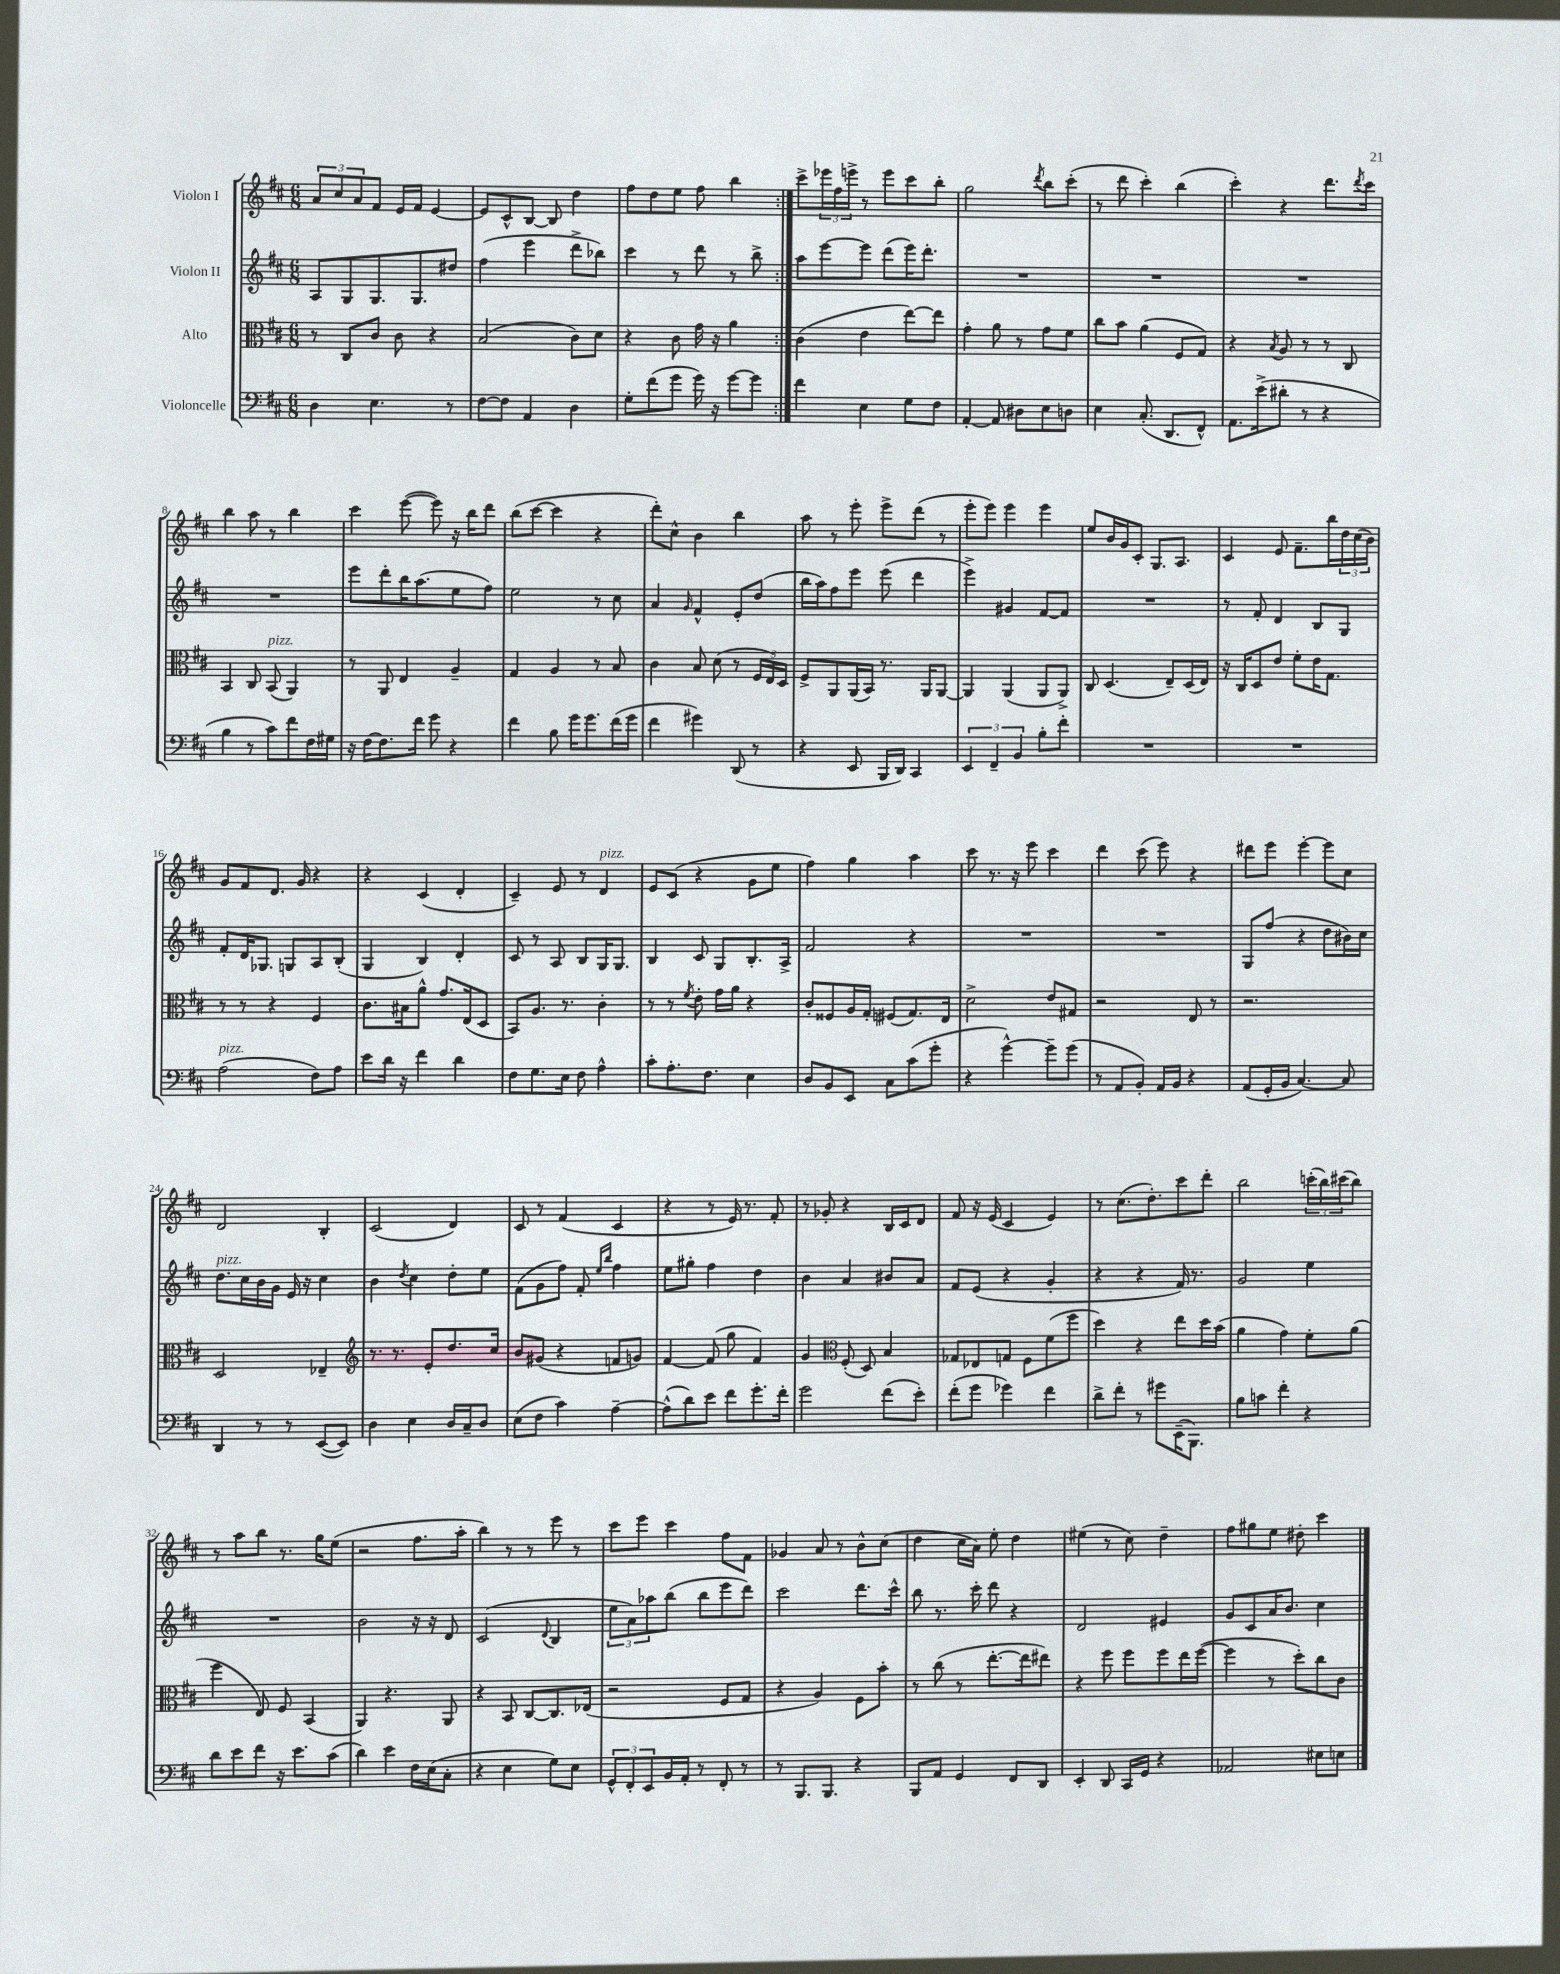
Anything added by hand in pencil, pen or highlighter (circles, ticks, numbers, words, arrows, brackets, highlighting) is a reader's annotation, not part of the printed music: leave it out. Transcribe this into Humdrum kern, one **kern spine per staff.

**kern	**kern	**kern	**kern
*part4	*part3	*part2	*part1
*staff4	*staff3	*staff2	*staff1
*I"Violoncelle	*I"Alto	*I"Violon II	*I"Violon I
*clefF4	*clefC3	*clefG2	*clefG2
*k[f#c#]	*k[f#c#]	*k[f#c#]	*k[f#c#]
*M6/8	*M6/8	*M6/8	*M6/8
=1	=1	=1	=1
4D\	8r	8A/L	12a/L
.	.	.	12cc#/
.	8C#/L	8G/	.
.	.	.	12a/
4.E\	8c#/J	8.G/	8f#/J
.	8c#\	.	16e/LL
.	.	8.G/	16f#/JJ
.	4r	.	[4e/
8r	.	8dd#X/J	.
=2	=2	=2	=2
[8F#\L	(2B/	(4ff#\	8e/L]
8F#\J]	.	.	8c#^^/
4AA/	.	4eee\	[8B/J
.	.	.	8B/]
4D\	8c#\L)	8ddd^\L	4dd\
.	8d\J	8bb-X\J)	.
=3	=3	=3	=3
8G'\L	4r	4ccc#\	8ff#\L
(8f#\	.	.	8dd\
8g\J	8c#\	8r	8ee\J
16g\)	16g\	8ddd\	8ff#\
16r	16r	.	.
[8g\L	4a\	8r	4bb\
8g\J]	.	8bb^\	.
=4:|!	=4:|!	=4:|!	=4:|!
4f#\	(4c#\	8aa\L	8ccc#^\L
.	.	[8eee\	24eee-X\L
.	.	.	24ff#\
.	.	.	24eeen^\JJ
4E\	4e\	8eee\J]	8r
.	.	(8ddd\L	8eee\L
8G\L	[8ee\L)	16eee\K)	8ccc#\
.	.	8.ddd'\J	.
8F#\J	8ee\J]	.	8bb'\J
=5	=5	=5	=5
[4AA'/	4g'\	2.r	2gg\
8AA/]	8a\	.	.
8D#X\L	8r	.	.
.	.	.	8qddd/
8E\	8g\L	.	8bb\L
8Dn\J	8f#\J	.	(8ccc#'\J
=6	=6	=6	=6
4E\	8cc#\L	2.r	8r
.	8b\J	.	8ddd\
(8.C#'/	(4a\	.	4ccc#'\)
8.DD/L	.	.	.
.	8F#/L	.	(4bb\
8FF#^^/J)	8G/J)	.	.
=7	=7	=7	=7
8.AA\L	4r	2.r	4ccc#'\)
(16e^\k	.	.	.
.	8qB/	.	.
8d#X'\J	8A/	.	4r
8r	8r	.	.
4r	8r	.	8.ddd\L
.	8C#/	.	.
.	.	.	8qddd/
.	.	.	16ccc#\Jk
!!LO:LB:g=z
=8	=8	=8	=8
4B\	4BB/	2.r	4bb\
8r	8C#/	.	8aa\
!	!LO:TX:a:i:t=pizz.	!	!
8c#\L)	(8BB/	.	8r
8f#\	4AA/)	.	4bb\
16F#\L	.	.	.
16G#X\JJ	.	.	.
=9	=9	=9	=9
16r	8r	8eee\L	4ccc#\
[16F#\KL	.	.	.
8.F#\]	8AA/	8ddd'\	.
.	4E/	16bb\K	([8eee\
16f#\Jk	.	(8.aa\	.
8g\	.	.	8eee\])
4r	4A~/	8ee\	16r
.	.	.	16bb\KL
.	.	8ff#\J)	8ddd\J
=10	=10	=10	=10
4f#\	4G/	2ee\	(8bb\L
.	.	.	[8ccc#\J
8B\	4A/	.	4ccc#\]
16g\KL	.	.	.
8.g\	.	.	.
.	8r	8r	4r
(16f#\L	8B/	8cc#\	.
16g\JJ	.	.	.
=11	=11	=11	=11
4f#\	4c#\	4a/	8ddd'\L)
.	.	.	8cc#^^\J
.	.	16qqg/	.
4g#X\)	8B/	4f#^^/	4b\
.	(8d\	.	.
(8DD/	8r	8e'/L	4bb\
8r	24F#/LL	(8dd/J	.
.	24E/)	.	.
.	24D/JJ	.	.
=12	=12	=12	=12
4r	8F#^/L	16bb\LL	8aa\
.	.	16aa\J)	.
.	8AA/	8ff#\	8r
8EE/	(16AA/L	8eee\J	8eee'\
.	16BB/JJ)	.	.
16BBB/LL	8.r	(8eee\	8eee^\L
16DD/JJ)	.	.	.
4CC#/	.	4ddd\	(8ddd\J
.	16AA/KL	.	.
.	[8AA/J	.	8r
=13	=13	=13	=13
6EE/	4AA/]	4eee^\)	8eee'\L
.	.	.	8eee\J)
6FF#~/	.	.	.
.	(4AA/	4g#X/	4eee\
6BB/	.	.	.
8B'\L	8AA/L	[8f#/L	4eee\
8f#'\J	8AA^/J)	8f#/J]	.
=14	=14	=14	=14
2.r	8C#/	2.r	8ee/L
.	(4.D/	.	16b/L
.	.	.	16g/J
.	.	.	8c#'/J
.	.	.	8.G/L
.	8E~/L)	.	.
.	.	.	8.A/J
.	(16D/L	.	.
.	16E/JJ)	.	.
=15	=15	=15	=15
2.r	16r	8r	4c#/
.	16C#/KL	.	.
.	8D/	8f#'/	.
.	8e/J	4d/	8e/
.	8f#'\L	.	8.f#~\L
.	16e\K	8B/L	.
.	8.G\J	.	16bb\L
.	.	8G/J	24dd\
.	.	.	(24cc#\
.	.	.	24b\JJ)
!!LO:LB:g=z
=16	=16	=16	=16
!LO:TX:a:i:t=pizz.	!	!	!
(2A\	8r	8f#'/L	8g/L
.	8r	16d/K	8f#/
.	.	8.G-X/J	.
.	4r	.	8.d/J
.	.	8Gn/L	.
.	.	.	16g/
8F#\L)	4F#/	8A/	4r
8A\J	.	(8B'/J	.
=17	=17	=17	=17
8e\L	8.c#\L	4G/	4r
16d\Jk	.	.	.
16r	16B#X\k	.	.
4f#\	8a^^\J	4B/)	(4c#/
.	8.g/L	.	.
4d\	.	4d'/	4d'/
.	(16E/k	.	.
.	8D/J	.	.
=18	=18	=18	=18
8F#\L	8BB/L)	8c#/	4c#~/)
8.G\	8.A/J	8r	.
.	.	8A/	8e/
16E\Jk	8.r	.	.
8F#\	.	8B/L	8r
!	!	!	!LO:TX:a:i:t=pizz.
4A^^\	4c#'\	16G/K	4d/
.	.	8.G/J	.
=19	=19	=19	=19
8c#'\L	8r	4B/	8e/L
8.A'\	8r	.	(8c#/J
.	8qf#/	.	.
.	8e'\	8c#/	4r
8.F#\J	.	.	.
.	16g\LL	8G/L	.
.	16a\JJ	.	.
4E\	4r	8.B'/	8g\L
.	.	.	8ee\J
.	.	16A^/Jk	.
=20	=20	=20	=20
8D/L	8c#'/L	2f#/	4ff#\)
8BB/	8F##X/	.	.
8EE/J	16A/L	.	4gg\
.	16G'/JJ	.	.
8C#\L	(8F#X/L	.	.
(8c#\	8.G/)	4r	4aa\
8g'\J	.	.	.
.	16E/Jk	.	.
=21	=21	=21	=21
4r	2d^\	2.r	8ccc#\
.	.	.	8.r
[4g^^\)	.	.	.
.	.	.	16r
.	.	.	8eee\
8g~\L]	8e/L	.	4ccc#\
(8g\J	8G#X/J	.	.
=22	=22	=22	=22
8r	2r	2.r	4ddd\
8AA/L	.	.	.
8BB'/J)	.	.	(8ccc#\
16AA/LL	.	.	8eee\)
16BB/JJ	.	.	.
4r	8E/	.	4r
.	8r	.	.
=23	=23	=23	=23
(8AA/L	2.r	8G/L	8ddd#X\L
16GG'/L	.	(8ff#/J	8eee\J
16BB/JJ	.	.	.
[4.C#/)	.	4r	[4eee'\
.	.	8dd\L	8eee\L]
8C#/]	.	16b#X\L)	8cc#\J
.	.	16cc#\JJ	.
!!LO:LB:g=z
=24	=24	=24	=24
!	!	!LO:TX:a:i:t=pizz.	!
4DD/	2D/	8.dd\L	2d/
.	.	16cc#\L	.
8r	.	16b\	.
.	.	16g\JJ	.
8r	.	16e/	.
.	.	16r	.
([8EE/L	4E-X~/	4cc#\	4B'/
8EE/J])	.	.	.
=25	=25	=25	=25
*	*clefG2	*	*
4D\	8.r	4b\	(2c#/
.	8.r	.	.
.	.	8qdd/	.
4E\	.	4cc#\	.
.	8e'/L	.	.
16D/LL	8.dd/	8dd'\L	4d/)
16C#~/J	.	.	.
8D/J	.	8ee\J	.
.	16cc#/Jk	.	.
=26	=26	=26	=26
(8E\L	8b/L	(8f#\L	8c#/
8F#\J	(8g#X/J	8g\	8r
4c#\)	4r	8ff#\J)	(4f#/
.	.	8f#'/	.
.	.	16qqee/LL	.
.	.	16qqbb/JJ	.
[4A~\	8fn/L	4ff#\	4c#/
.	8gn/J)	.	.
=27	=27	=27	=27
(8A^^\L]	[4f#/	8ee\L	4r
8d\)	.	8gg#X'\J	.
8e\J	(8f#/]	4ff#\	8r
8f#\L	8gg\	.	16e/)
.	.	.	8.r
8.g'\	4f#/)	4dd\	.
.	.	.	8f#'/
16f#'\Jk	.	.	.
=28	=28	=28	=28
2g\	4g/	4b\	8r
.	.	.	8g-X'/
*	*clefC3	*	*
.	(8F#'/	4a/	4r
.	8D/)	.	.
(8f#\L	4B/	8b#X/L	16B/LL
.	.	.	16c#/J
8e'\J)	.	8a/J	8d/J
=29	=29	=29	=29
(8f#'\L	8G-X/L	8f#/L	8f#/
8g\J	8E-X/	(8e/J	16r
.	.	.	(16e/
4g-X\)	8Gn/J	4r	4c#/
.	8F#\L	.	.
4f#\	(8f#\	4g'/	4e/)
.	8ff#\J	.	.
=30	=30	=30	=30
8d^\L	4dd\)	4r	8r
8f#'\J	.	.	(8.cc#\L
8r	4r	4r	.
.	.	.	8.dd'\)
8g#X\L	.	.	.
(16EE~\K	8ee\L	16f#/)	8ccc#\
8.BBB\J)	.	8.r	.
.	16dd\L	.	8ddd'\J
.	(16b\JJ	.	.
=31	=31	=31	=31
8B\L	4a\	2g/	2bb\
8cn\J	.	.	.
4f#'\	4g\)	.	.
4r	8f#'\L	4ee\	(24cccn'\LL
.	.	.	24bb\)
.	.	.	(24ccc#X\J
.	(8a\J	.	8bb\J)
!!LO:LB:g=z
=32	=32	=32	=32
8d\L	4ff#\	2.r	8r
8e\	.	.	8aa\L
8f#\J	8E/)	.	8bb\J
16r	8F#/	.	8.r
8.e\L	.	.	.
.	(4BB/	.	.
.	.	.	16gg\KL
(8c#\J	.	.	(8ee\J
=33	=33	=33	=33
4d\)	4AA/)	2b\	2r
4e\	4.r	.	.
16F#\LL	.	16r	8.ff#\L
(16E\J	.	16r	.
8C#'\J	8AA/	8d/	.
.	.	.	16aa'\Jk
=34	=34	=34	=34
4r	4r	(2c#/	4bb\)
4E\	8BB/	.	8r
.	[8C#/L	.	8r
.	.	8qqd/	.
8G\L)	8.C#/]	4B/	8eee\
8E\J	.	.	8r
.	(16E-X/Jk	.	.
=35	=35	=35	=35
12GG^^/L	2r	12ee\L	8ccc#\L
12FF#'/	.	12a\)	.
.	.	.	8eee\J
12EE/	.	12aa-X\	.
16BB/L	.	(8bb\J	4ccc#\
16AA'/JJ	.	.	.
8r	.	8bb\L	.
8FF#'/	8F#/L	8eee\	8ff#\L
8r	8G/J	8ddd\J)	8f#\J
=36	=36	=36	=36
8r	4r	2ccc#\	4g-X/
8.BBB/L	.	.	.
.	4A/)	.	8a/
8.BBB/J	.	.	.
.	.	.	8r
4r	8F#\L	8.ddd\L	8b^^\L
.	8b'\J	.	(8cc#\J
.	.	16ccc#^^\Jk	.
=37	=37	=37	=37
8BBB/L	8r	8bb\	4dd\
8AA/J	(8cc#\	8.r	.
4GG/	8r	.	16cc#\LL
.	.	16ccc#'\	16a\JJ)
.	[8.ee'\L	8ddd\	8ee'\
8FF#/L	.	4r	4dd\
.	16ee\k]	.	.
8DD/J	8ee#X\J)	.	.
=38	=38	=38	=38
4EE'/	4r	2d/	(4ee#X\
8DD/	8ff#\	.	8r
16CC#/LL	8ff#\L	.	8cc#\)
16GG/JJ	.	.	.
4r	8ff#\	4e#X/	4dd~\
.	16ee\L	.	.
.	([16ff#\JJ	.	.
=39	=39	=39	=39
2AA-X/	4ff#\]	8g/L	8ff#\L
.	.	8c#/	8gg#X\
.	8r	16a/K	8ee\J
.	.	8.b/J	.
.	8dd'\L)	.	8dd#X'\
8E#X\L	8cc#\	4cc#\	4ccc#\
8En\J	8c#\J	.	.
==	==	==	==
*-	*-	*-	*-
